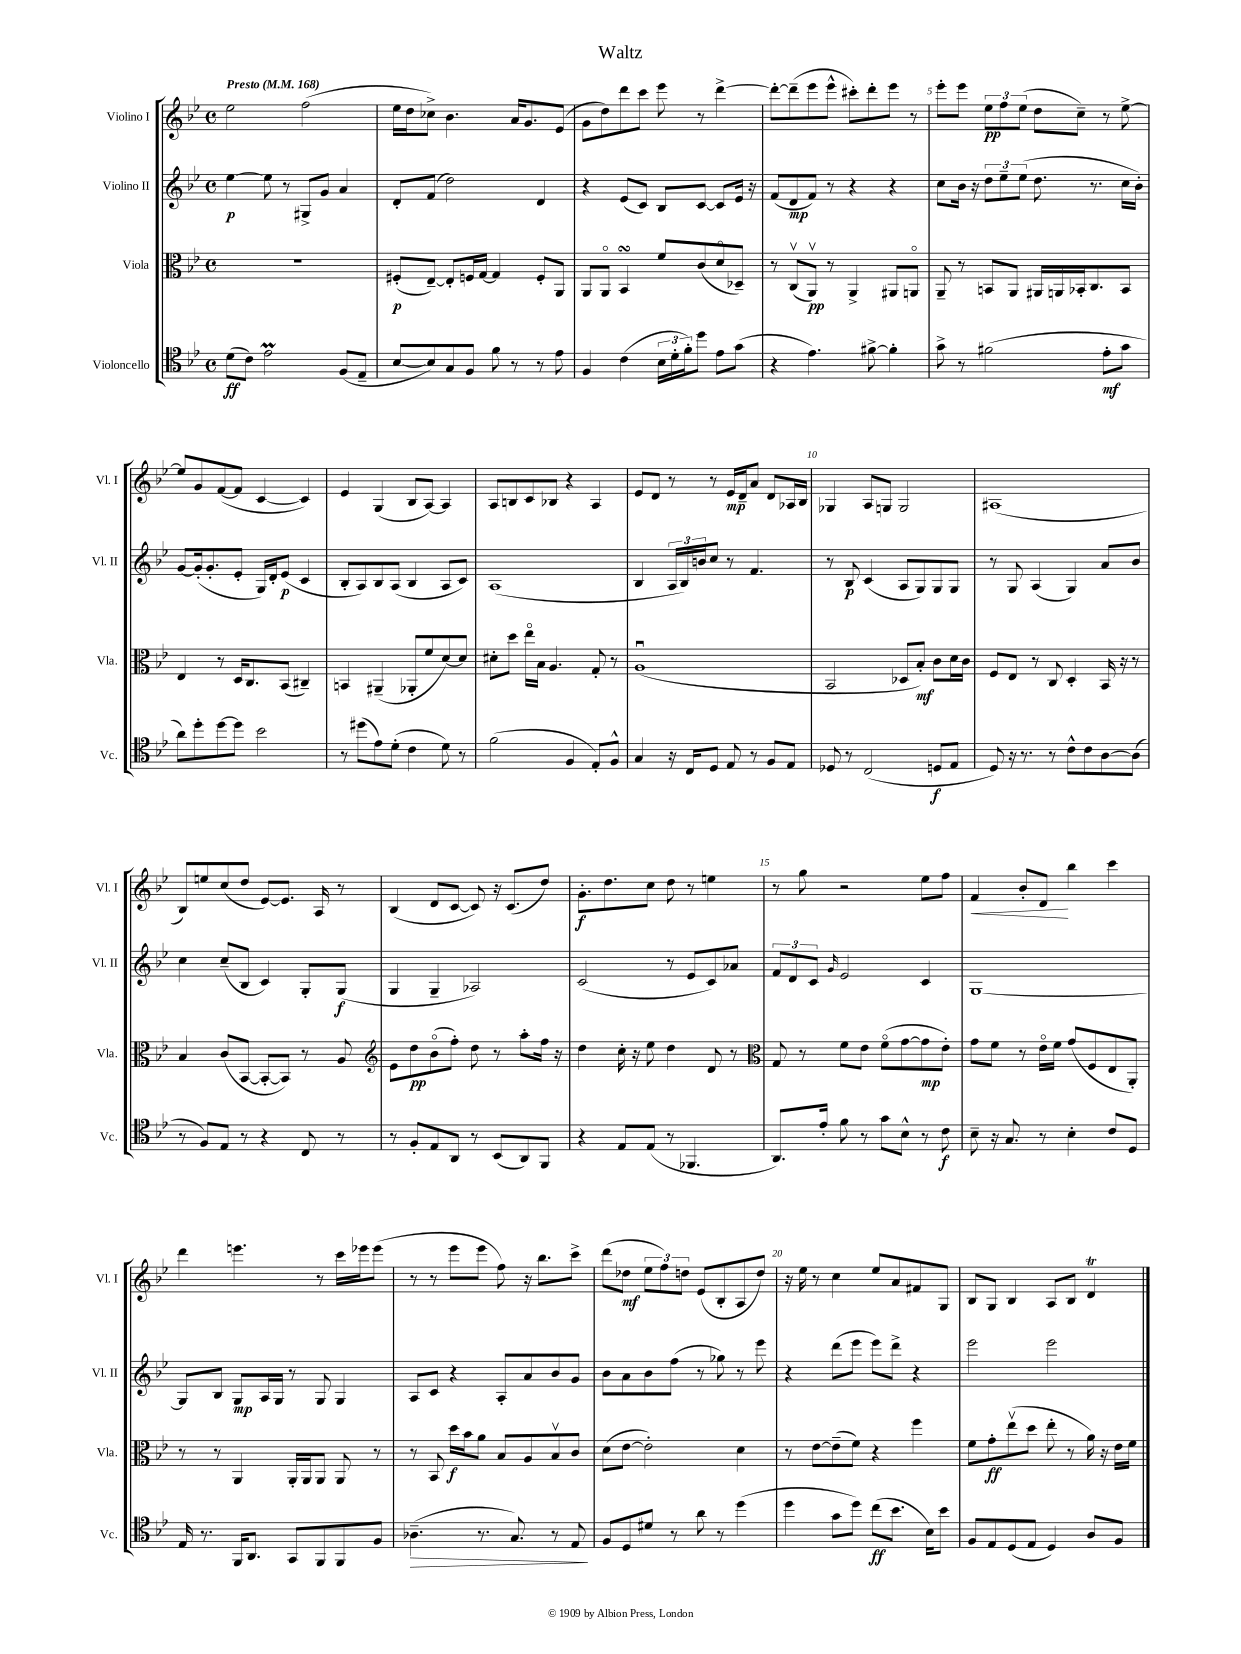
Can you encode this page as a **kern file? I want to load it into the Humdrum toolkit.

**kern	**dynam	**kern	**dynam	**kern	**dynam	**kern	**dynam
*part4	*part4	*part3	*part3	*part2	*part2	*part1	*part1
*staff4	*staff4	*staff3	*staff3	*staff2	*staff2	*staff1	*staff1
*I"Violoncello	*	*I"Viola	*	*I"Violino II	*	*I"Violino I	*
*I'Vc.	*	*I'Vla.	*	*I'Vl. II	*	*I'Vl. I	*
*clefC4	*	*clefC3	*	*clefG2	*	*clefG2	*
*k[b-e-]	*	*k[b-e-]	*	*k[b-e-]	*	*k[b-e-]	*
*M4/4	*	*M4/4	*	*M4/4	*	*M4/4	*
*met(c)	*	*met(c)	*	*met(c)	*	*met(c)	*
*MM168	*	*MM168	*	*MM168	*	*MM168	*
=1	=1	=1	=1	=1	=1	=1	=1
!	!	!	!	!	!	!LO:TX:a:B:t=Presto	!
(8d\L	ff	1r	.	[4ee-\	p	2ee-\	.
8c\J)	.	.	.	.	.	.	.
2e-M\	.	.	.	8ee-\]	.	.	.
.	.	.	.	8r	.	.	.
.	.	.	.	8G#X^/L	.	(2ff\	.
.	.	.	.	8g/J	.	.	.
(8F/L	.	.	.	4a/	.	.	.
8E-~/J	.	.	.	.	.	.	.
=2	=2	=2	=2	=2	=2	=2	=2
[8B-/L	.	(8F#X'/L	p	8d'/L	.	16ee-\LL	.
.	.	.	.	.	.	16dd\J	.
8B-/])	.	[8E-~/J)	.	(8f/J	.	8cc-X^\J)	.
8G/	.	8E-'/L]	.	2dd\)	.	4.b-\	.
8F/J	.	16Fn/L	.	.	.	.	.
.	.	[16G/JJ	.	.	.	.	.
8f\	.	4G/]	.	.	.	.	.
8r	.	.	.	.	.	16a/KL	.
.	.	.	.	.	.	8.g/	.
8r	.	8F'/L	.	4d/	.	.	.
8e-\	.	8AA/J	.	.	.	(8e-/J	.
=3	=3	=3	=3	=3	=3	=3	=3
4F/	.	8AA/L	.	4r	.	8g\L	.
.	.	8AA/J	.	.	.	8dd\)	.
(4c\	.	4BB-sSSs/	.	(8e-/L	.	8ddd\	.
.	.	.	.	8c/J)	.	8ccc\J	.
24B-\LL	.	8f/L	.	8B-/L	.	8eee-\	.
24d'\	.	.	.	.	.	.	.
24f'\J)	.	.	.	.	.	.	.
8dd\J	.	(8c/	.	[8c/J	.	8r	.
8e-\L	.	8d/	.	8c/L]	.	[4ddd^\	.
(8g\J	.	8D-X~/J)	.	16e-/Jk	.	.	.
.	.	.	.	16r	.	.	.
=4	=4	=4	=4	=4	=4	=4	=4
4r	.	8r	.	(8f/L	.	8ddd'\L_	.
.	.	(8Cv/L	.	8d/	mp	(8ddd~\]	.
4.e-\)	.	8AAv/J)	pp	8f/J)	.	8eee-\	.
.	.	8r	.	8r	.	8eee-^^\J	.
.	.	4AA^/	.	4r	.	8ccc#X'\L)	.
[8f#X^\	.	.	.	.	.	8ddd'\	.
4f#'\]	.	8AA#X/L	.	4r	.	8eee-\J	.
.	.	8AAn/J	.	.	.	8r	.
=5	=5	=5	=5	=5	=5	=5	=5
8g^\	.	8AA~/	.	8cc\L	.	8eee-'\L	.
8r	.	8r	.	16b-\Jk	.	8eee-\J	.
.	.	.	.	16r	.	.	.
(2f#X\	.	8BBn/L	.	12dd\L	.	12ee-\L	pp
.	.	.	.	12ee-~\	.	12ff\	.
.	.	8AA/J	.	.	.	.	.
.	.	.	.	(12ee-\J	.	(12ee-\J	.
.	.	16AA#X/LL	.	8.dd\	.	8dd\L	.
.	.	16AAn/	.	.	.	.	.
.	.	16BB-X'/J	.	.	.	8cc~\J)	.
.	.	8.C/	.	8.r	.	.	.
8e-'\L	mf	.	.	.	.	8r	.
8g\J	.	8BB-/J	.	16cc\LL	.	[8ee-^\	.
.	.	.	.	16b-'\JJ)	.	.	.
!!LO:LB:g=z
=6	=6	=6	=6	=6	=6	=6	=6
8a\L)	.	4E-/	.	[8g/L	.	8ee-/L]	.
8dd'\	.	.	.	(16g'/k]	.	8g/	.
.	.	.	.	8.g'/	.	.	.
[8dd\	.	8r	.	.	.	([8f/	.
8dd\J]	.	16D/KL	.	8e-'/J	.	8f/J]	.
.	.	8.C/	.	.	.	.	.
2b-\	.	.	.	16G/LL)	.	[4c/	.
.	.	.	.	16d'/J	.	.	.
.	.	(8BB-/J	.	(8e-/J	p	.	.
.	.	4C#X~/)	.	4c/	.	4c/])	.
=7	=7	=7	=7	=7	=7	=7	=7
8r	.	4BBn/	.	8B-'/L	.	4e-/	.
(8dd#X\L	.	.	.	8A/)	.	.	.
8e-\)	.	(4AA#X~/	.	8B-/	.	(4G/	.
(8d'\J	.	.	.	(8A/J	.	.	.
4c\	.	8AA-X'/L	.	4B-/	.	8B-/L	.
.	.	8f/	.	.	.	[8A/J)	.
8d\)	.	[8d/)	.	8A/L	.	4A/]	.
8r	.	8d/J]	.	8c/J)	.	.	.
=8	=8	=8	=8	=8	=8	=8	=8
(2f\	.	8d#X'\L	.	(1A	.	8A/L	.
.	.	8dd\J	.	.	.	8Bn/	.
.	.	16ee-\LL	.	.	.	8c/	.
.	.	16B-\JJ	.	.	.	.	.
.	.	4.A/	.	.	.	8B-X/J	.
4F/	.	.	.	.	.	4r	.
8E-'/L)	.	8G'/	.	.	.	4A/	.
8F^^/J	.	8r	.	.	.	.	.
=9	=9	=9	=9	=9	=9	=9	=9
4G/	.	(1Au	.	4B-/	.	8e-/L	.
.	.	.	.	.	.	8d/J	.
16r	.	.	.	24A/LL	.	8r	.
.	.	.	.	24B-/)	.	.	.
16C/KL	.	.	.	.	.	.	.
.	.	.	.	24bn/J	.	.	.
8D/J	.	.	.	8cc/J	.	8r	.
8E-/	.	.	.	8r	.	16e-/LL	mp
.	.	.	.	.	.	16d~/J	.
8r	.	.	.	4.f/	.	8a/J	.
8F/L	.	.	.	.	.	8d/L	.
8E-/J	.	.	.	.	.	16A-X/L	.
.	.	.	.	.	.	16B-/JJ	.
=10	=10	=10	=10	=10	=10	=10	=10
8D-X/	.	2BB-/	.	8r	.	4G-X/	.
8r	.	.	.	8B-/	p	.	.
(2C/	.	.	.	(4c/	.	8A/L	.
.	.	.	.	.	.	8Gn/J	.
.	.	8D-X/L	.	8A/L	.	2G/	.
.	.	8B-'/J)	mf	8G/)	.	.	.
8Dn/L	f	8c\L	.	8G/	.	.	.
8E-/J	.	16d\L	.	8G/J	.	.	.
.	.	16c\JJ	.	.	.	.	.
=11	=11	=11	=11	=11	=11	=11	=11
8D/)	.	8F/L	.	8r	.	(1A#X	.
16r	.	8E-/J	.	8G/	.	.	.
8.r	.	.	.	.	.	.	.
.	.	8r	.	(4A/	.	.	.
8r	.	8C/	.	.	.	.	.
8c^^\L	.	4D'/	.	4G/)	.	.	.
8c\	.	.	.	.	.	.	.
[8A\	.	16BB-/	.	8a/L	.	.	.
.	.	16r	.	.	.	.	.
(8A\J]	.	8r	.	8b-/J	.	.	.
!!LO:LB:g=z
=12	=12	=12	=12	=12	=12	=12	=12
8r	.	4B-/	.	4cc\	.	8B-/L)	.
8F/L)	.	.	.	.	.	8een/	.
8E-/J	.	(8c/L	.	(8cc~/L	.	(8cc/	.
8r	.	[8BB-/J	.	8B-/J	.	8dd/J	.
4r	.	8BB-'/L_	.	4c/)	.	[8e-/L)	.
.	.	8BB-/J])	.	.	.	8.e-/J]	.
8C/	.	8r	.	8G'/L	.	.	.
.	.	.	.	.	.	16A/	.
8r	.	8A/	.	(8G/J	f	8r	.
=13	=13	=13	=13	=13	=13	=13	=13
*	*	*clefG2	*	*	*	*	*
8r	.	8e-\L	.	4G/	.	(4B-/	.
8F'/L	.	8dd\	pp	.	.	.	.
8E-/	.	(8b-\	.	4G~/	.	8d/L	.
8AA/J	.	8ff'\J)	.	.	.	[8c/J	.
8r	.	8dd\	.	2A-X/)	.	8c/])	.
(8BB-/L	.	8r	.	.	.	16r	.
.	.	.	.	.	.	(8.c/L	.
8AA/)	.	8aa'\L	.	.	.	.	.
8FF/J	.	16ff\Jk	.	.	.	8dd/J)	.
.	.	16r	.	.	.	.	.
=14	=14	=14	=14	=14	=14	=14	=14
4r	.	4dd\	.	(2c/	.	8.g'\L	f
.	.	.	.	.	.	8.dd\	.
8E-/L	.	16cc'\	.	.	.	.	.
.	.	16r	.	.	.	.	.
(8E-/J	.	8ee-\	.	.	.	8cc\J	.
8r	.	4dd\	.	8r	.	8dd\	.
4.FF-X/	.	.	.	8e-/L	.	8r	.
.	.	8d/	.	8c/)	.	4een\	.
.	.	8r	.	8a-X/J	.	.	.
=15	=15	=15	=15	=15	=15	=15	=15
*	*	*clefC3	*	*	*	*	*
8.AA/L)	.	8G/	.	12f/L	.	8r	.
.	.	.	.	12d/	.	.	.
.	.	8r	.	.	.	8gg\	.
.	.	.	.	12c/J	.	.	.
16e-'/Jk	.	.	.	.	.	.	.
.	.	.	.	16qqg/	.	.	.
8f\	.	8f\L	.	2e-/	.	2r	.
8r	.	8e-\J	.	.	.	.	.
8g\L	.	(8f\L	.	.	.	.	.
8B-^^\J	.	[8g\	.	.	.	.	.
8r	.	8g\]	mp	4c/	.	8ee-\L	.
8c\	f	8e-'\J)	.	.	.	8ff\J	.
=16	=16	=16	=16	=16	=16	=16	=16
!	!	!	!	!	!	!	!LO:HP:b
8B-~\	.	8g\L	.	[1G	.	4f/	<
16r	.	8f\J	.	.	.	.	.
8.G/	.	.	.	.	.	.	.
.	.	8r	.	.	.	8b-'/L	.
8r	.	16e-\LL	.	.	.	8d/J	.
.	.	16f\JJ	.	.	.	.	.
4B-'\	.	(8g/L	.	.	.	4bb-\	[
.	.	8F/	.	.	.	.	.
8c/L	.	8E-/	.	.	.	4ccc\	.
8D/J	.	8AA'/J)	.	.	.	.	.
!!LO:LB:g=z
=17	=17	=17	=17	=17	=17	=17	=17
16E-/	.	8r	.	8G/L]	.	4ddd\	.
8.r	.	.	.	.	.	.	.
.	.	8r	.	8B-/J	.	.	.
16FF/KL	.	4AA/	.	8G/L	mp	4.eeen\	.
8.AA/J	.	.	.	.	.	.	.
.	.	.	.	16A/L	.	.	.
.	.	.	.	16G/JJ	.	.	.
8GG/L	.	16AA'/LL	.	8r	.	.	.
.	.	16AA/J	.	.	.	.	.
8FF/	.	8AA/J	.	8G/	.	8r	.
8FF/	.	8AA/	.	4G/	.	16ccc\LL	.
.	.	.	.	.	.	16eee-X\J	.
8F/J	.	8r	.	.	.	(8eee-\J	.
=18	=18	=18	=18	=18	=18	=18	=18
!	!LO:HP:b	!	!	!	!	!	!
(4.A-X~\	>	8r	.	8A/L	.	8r	.
.	.	8BB-/	.	8c/J	.	8r	.
.	.	16dd\LL	f	4r	.	8eee-\L	.
.	.	16b-\J	.	.	.	.	.
8.r	.	8a\J	.	.	.	8eee-\J	.
.	.	8B-/L	.	8A'/L	.	8ff\)	.
8.G/)	.	.	.	.	.	.	.
.	.	8A/	.	8a/	.	16r	.
.	.	.	.	.	.	8.bb-\L	.
8r	.	8B-v/	.	8b-/	.	.	.
8E-/	.	8c/J	.	8g/J	.	8ccc^\J	.
.	]	.	.	.	.	.	.
=19	=19	=19	=19	=19	=19	=19	=19
8F/L	.	(8d\L	.	8b-\L	.	(8ddd\L	.
8D/	.	[8e-\J	.	8a\	.	8dd-X\J	mf
8d#X/J	.	2e-'\])	.	8b-\	.	12ee-\L	.
.	.	.	.	.	.	12ff\)	.
8r	.	.	.	(8ff\J	.	.	.
.	.	.	.	.	.	12ddn\J	.
8a\	.	.	.	8r	.	(8e-/L	.
8r	.	.	.	8gg-X\)	.	8B-'/	.
(4dd\	.	4d\	.	8r	.	8A/	.
.	.	.	.	8eee-\	.	8dd/J)	.
=20	=20	=20	=20	=20	=20	=20	=20
4dd\	.	8r	.	4r	.	16r	.
.	.	.	.	.	.	16ee-\	.
.	.	[8e-\L	.	.	.	8r	.
8g\L	.	(8e-~\]	.	(8ddd\L	.	4cc\	.
8dd\J)	.	8f\J)	.	8eee-\J	.	.	.
(8cc\L	ff	4r	.	8eee-\L)	.	8ee-/L	.
8.b-\J	.	.	.	8ddd^\J	.	8a/	.
.	.	4ff\	.	4r	.	8f#X/	.
16B-\KL)	.	.	.	.	.	.	.
8b-\J	.	.	.	.	.	8G/J	.
=21	=21	=21	=21	=21	=21	=21	=21
8F/L	.	8f\L	.	2eee-\	.	8B-/L	.
8E-/	.	8g'\	ff	.	.	8G/J	.
(8D/	.	(8ee-v\	.	.	.	4B-/	.
8E-/J	.	8dd\J	.	.	.	.	.
4D/)	.	8ee-'\	.	2eee-\	.	8A/L	.
.	.	8r	.	.	.	8B-/J	.
8A/L	.	16a\)	.	.	.	4dt/	.
.	.	16r	.	.	.	.	.
8F/J	.	16e-\LL	.	.	.	.	.
.	.	16f\JJ	.	.	.	.	.
==	==	==	==	==	==	==	==
*-	*-	*-	*-	*-	*-	*-	*-
